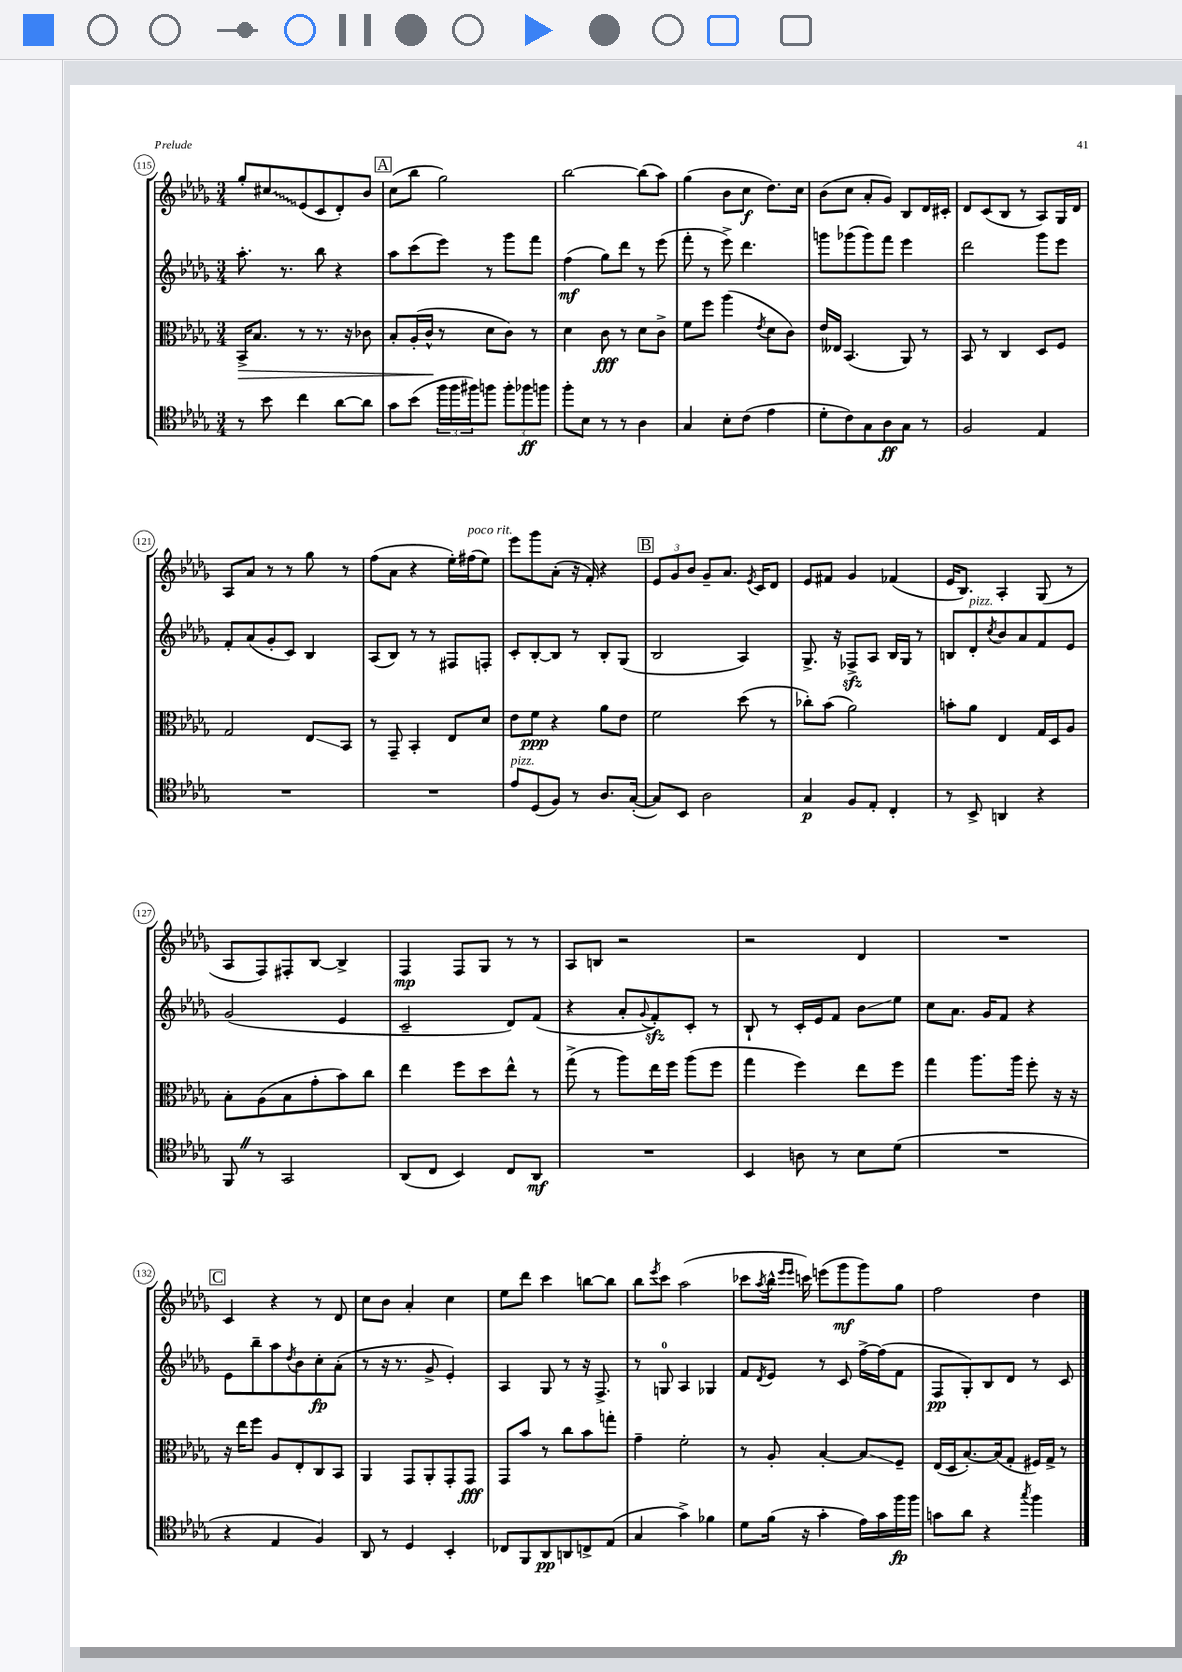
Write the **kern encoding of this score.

**kern	**kern	**kern	**kern
*staff4	*staff3	*staff2	*staff1
*clefC4	*clefC3	*clefG2	*clefG2
*k[b-e-a-d-g-]	*k[b-e-a-d-g-]	*k[b-e-a-d-g-]	*k[b-e-a-d-g-]
*M3/4	*M3/4	*M3/4	*M3/4
8r	16BB-^/LK	8.aa-'\	8gg-'/L
.	8.B-/J	.	.
8b-\	.	.	8cc#/
.	.	8.r	.
4cc\	8r	.	(8e-/
.	8.r	8bb-\	8c/
[8a-\L	.	4r	8d-'/)
.	16r	.	.
8a-\]J	8c-\	.	8b-/J
=	=	=	=
8g-\L	8B-'/L	8aa-\L	(8cc\L
(8b-\J	(16A-'/L	(8ccc\	8bb-\J
.	16c^^/JJ	.	.
24ff\LL	8r	8eee-\J)	2gg-\)
24ff\	.	.	.
24ff#\J)	.	.	.
8ff\J	8d-\L	8r	.
12ff'\L	8c\J)	8ggg-\L	.
12ff-\	.	.	.
.	8r	8fff\J	.
12ff\J	.	.	.
=	=	=	=
8ff'\L	4d-\	(4ff\	[2bb-\
8B-\J	.	.	.
8r	8c\	8gg-\L)	.
8r	8r	8ddd-\J	.
4A-\	8d-\L	8r	(8bb-\]L
.	8c^\J	(8eee-\	8aa-\J)
=	=	=	=
4G-/	8f\L	8fff'\	(4gg-\
.	8ff\J	8r	.
8B-'\L	(4aa-\	8eee-^\)	8b-\L
(8c\J	.	4.ddd-\	8cc\J
.	8qe-/	.	.
4e-\	8d-\L	.	8.dd-\L)
.	8c\J)	.	.
.	.	.	16cc\Jk
=	=	=	=
8d-'\L	16e-/LL	8ggg\L	(8b-\L
.	16E--/JJ	.	.
8c\)	(4.BB-/	(8ggg-\	8cc\J
8G-\	.	8ggg-\)	8a-'/L
8A-\	.	8fff\J	8g-/J)
8G-\J	8AA-/)	4eee-\	8B-/L
8r	8r	.	16d-/L
.	.	.	16c#'/JJ
=	=	=	=
2F/	8BB-/	2ddd-\	8d-/L
.	8r	.	(8c/
.	4C/	.	8B-/J
.	.	.	8r
4E-/	8D-/L	8ggg-\L	8A-/L)
.	8F/J	8eee-\J	16G-/L
.	.	.	16d-/JJ
=	=	=	=
2.r	2G-/	8f'/L	8A-/L
.	.	(8a-/	8a-/J
.	.	8g-'/	8r
.	.	8c/J)	8r
.	8E-/L	4B-/	8gg-\
.	8BB-/J	.	8r
=	=	=	=
2.r	8r	(8A-/L	(8ff\L
.	8GG-~/	8B-/J)	8a-\J
.	4BB-'/	8r	4r
.	.	8r	.
.	8E-/L	8F#/L	16ee-'\LL)
.	.	.	(16ff#\J
.	8d-/J	8F'/J	8ee-\J)
=	=	=	=
8e-/L	8e-\L	8c'/L	8eee-\L
(8D-/	8f\J	[8B-'/	8ggg-\
8F/J)	4r	8B-/]J	(8a-'\J
8r	.	8r	16r
.	.	.	16f'/)
8.A-/L	8a-\L	8B-'/L	4r
.	8e-\J	(8G-/J	.
([16G-'/Jk	.	.	.
=	=	=	=
8G-/]L)	2f\	2B-/	12e-/L
.	.	.	12g-/
8BB-/J	.	.	.
.	.	.	12b-/J
2A-\	.	.	8g-~/L
.	.	.	8.a-/J
.	(8dd-\	4A-/)	.
.	.	.	8qe-/
.	.	.	16c/LK
.	8r	.	8d-/J
=	=	=	=
4G-/	8cc-'\L)	8.G-^/	8e-/L
.	(8b-\J	.	8f#/J
.	.	16r	.
8F/L	2a-\)	8F-^/L	4g-/
8E-'/J	.	8A-/J	.
4C'/	.	16B-/LL	(4f-/
.	.	16G-/JJ	.
.	.	8r	.
=	=	=	=
8r	8b'\L	8B/L	16e-/LK
.	.	.	8.B-/J)
8BB-^/	8a-\J	8d-'/	.
.	.	8qcc/	.
4AA/	4E-/	8b-/	4A-'/
.	.	8a-/	.
4r	16G-/LL	8f/	(8G-/
.	16D-/J	.	.
.	8A-/J	8e-/J	8r
=	=	=	=
8FF/	8B-'\L	(2g-/	8A-/L
8r	(8A-\	.	8F/)
2GG-/	8B-\	.	8F#'/
.	8g-'\	.	[8B-/J
.	8b-\)	4e-/	4B-^/]
.	8cc\J	.	.
=	=	=	=
(8AA-/L	4ee-\	2c~/	4F/
8C/J	.	.	.
4BB-/)	8ff\L	.	8F/L
.	8dd-\	.	8G-/J
8C/L	8ee-^^\J	8d-/L)	8r
8AA-/J	8r	(8f/J	8r
=	=	=	=
2.r	(8gg-^\	4r	8A-/L
.	8r	.	8B/J
.	8aa-\L)	8a-'/L	2r
.	.	8qqg-/	.
.	16ee-\L	8f'/)	.
.	16ff\JJ	.	.
.	(8aa-\L	8c'/J	.
.	8ff\J	8r	.
=	=	=	=
4BB-/	4gg-\	8B-`/	2r
.	.	8r	.
8A\	4ff\)	16c'/LL	.
.	.	16e-/J	.
8r	.	8f/J	.
8B-\L	8ee-\L	8b-\L	4d-/
(8d-\J	8ff\J	8ee-\J	.
=	=	=	=
2.r	4gg-\	8cc\L	2.r
.	.	8.a-\J	.
.	8.aa-\L	.	.
.	.	16g-/LK	.
.	.	8f/J	.
.	16aa-\Jk	.	.
.	8ff'\	4r	.
.	16r	.	.
.	16r	.	.
=	=	=	=
4r	16r	8e-\L	4c/
.	16ee-\LK	.	.
.	8ff\J	8bb-~\	.
4E-/	8A-/L	8aa-\	4r
.	.	8qdd-/	.
.	8E-'/	8b-\	.
4F/)	8C/	8cc'\	8r
.	8BB-/J	(8a-'\J	8d-/
=	=	=	=
8AA-/	4AA-/	8r	8cc\L
8r	.	16r	8b-\J
.	.	8.r	.
4D-/	8GG-/L	.	4a-'/
.	8AA-'/	8g-^/	.
4BB-'/	8GG-'/	4e-'/)	4cc\
.	8GG-/J	.	.
=	=	=	=
8C-/L	8GG-/L	4A-/	8ee-\L
8FF/	8b-/J	.	8ddd-\J
8AA-/	8r	8G-/	4ccc\
8AA/	8cc\L	8r	.
8C^/	8b-\	16r	[8bb\L
.	.	8.F^/	.
(8E-/J	8gg'\J	.	8bb\]J
=	=	=	=
4G-/	4g-~\	8r	8bb-\L
.	.	.	8qeee-/
.	.	8G/	8ccc\J
4g-^\)	2f'\	4A-/	(2aa-\
4f-\	.	4G-/	.
=	=	=	=
8d-\L	8r	8f/L	8ccc-\L
.	.	8qd-/	8qaa-/
(16f\Jk	8A-'/	8e-/J	16bb-^^\Jk
.	.	.	16qqeee-/LL
.	.	.	16qqeee-/JJ
16r	.	.	16ccc\)
4g-'\	[4B-'/	8r	(8eee\L
.	.	8c/	8ggg-\
16e-\LL)	8B-/]L	[16ff^\LL	8ggg-\)
16g-\	.	(16ff\]J	.
16ff\	8F~/J	8f\J	8gg-\J
16ff\JJ	.	.	.
=	=	=	=
8g\L	(16E-/LL	8F/L	2ff\
.	16D-/J	.	.
8a-\J	[8.B-'/)	8G-'/)	.
4r	.	8B-/	.
.	(16B-/]k	.	.
.	8G-'/J	8d-/J	.
8qgg-/	.	.	.
4ff\	16F#/LL)	8r	4dd-\
.	16G-^/JJ	.	.
.	8r	8c/	.
==	==	==	==
*-	*-	*-	*-
